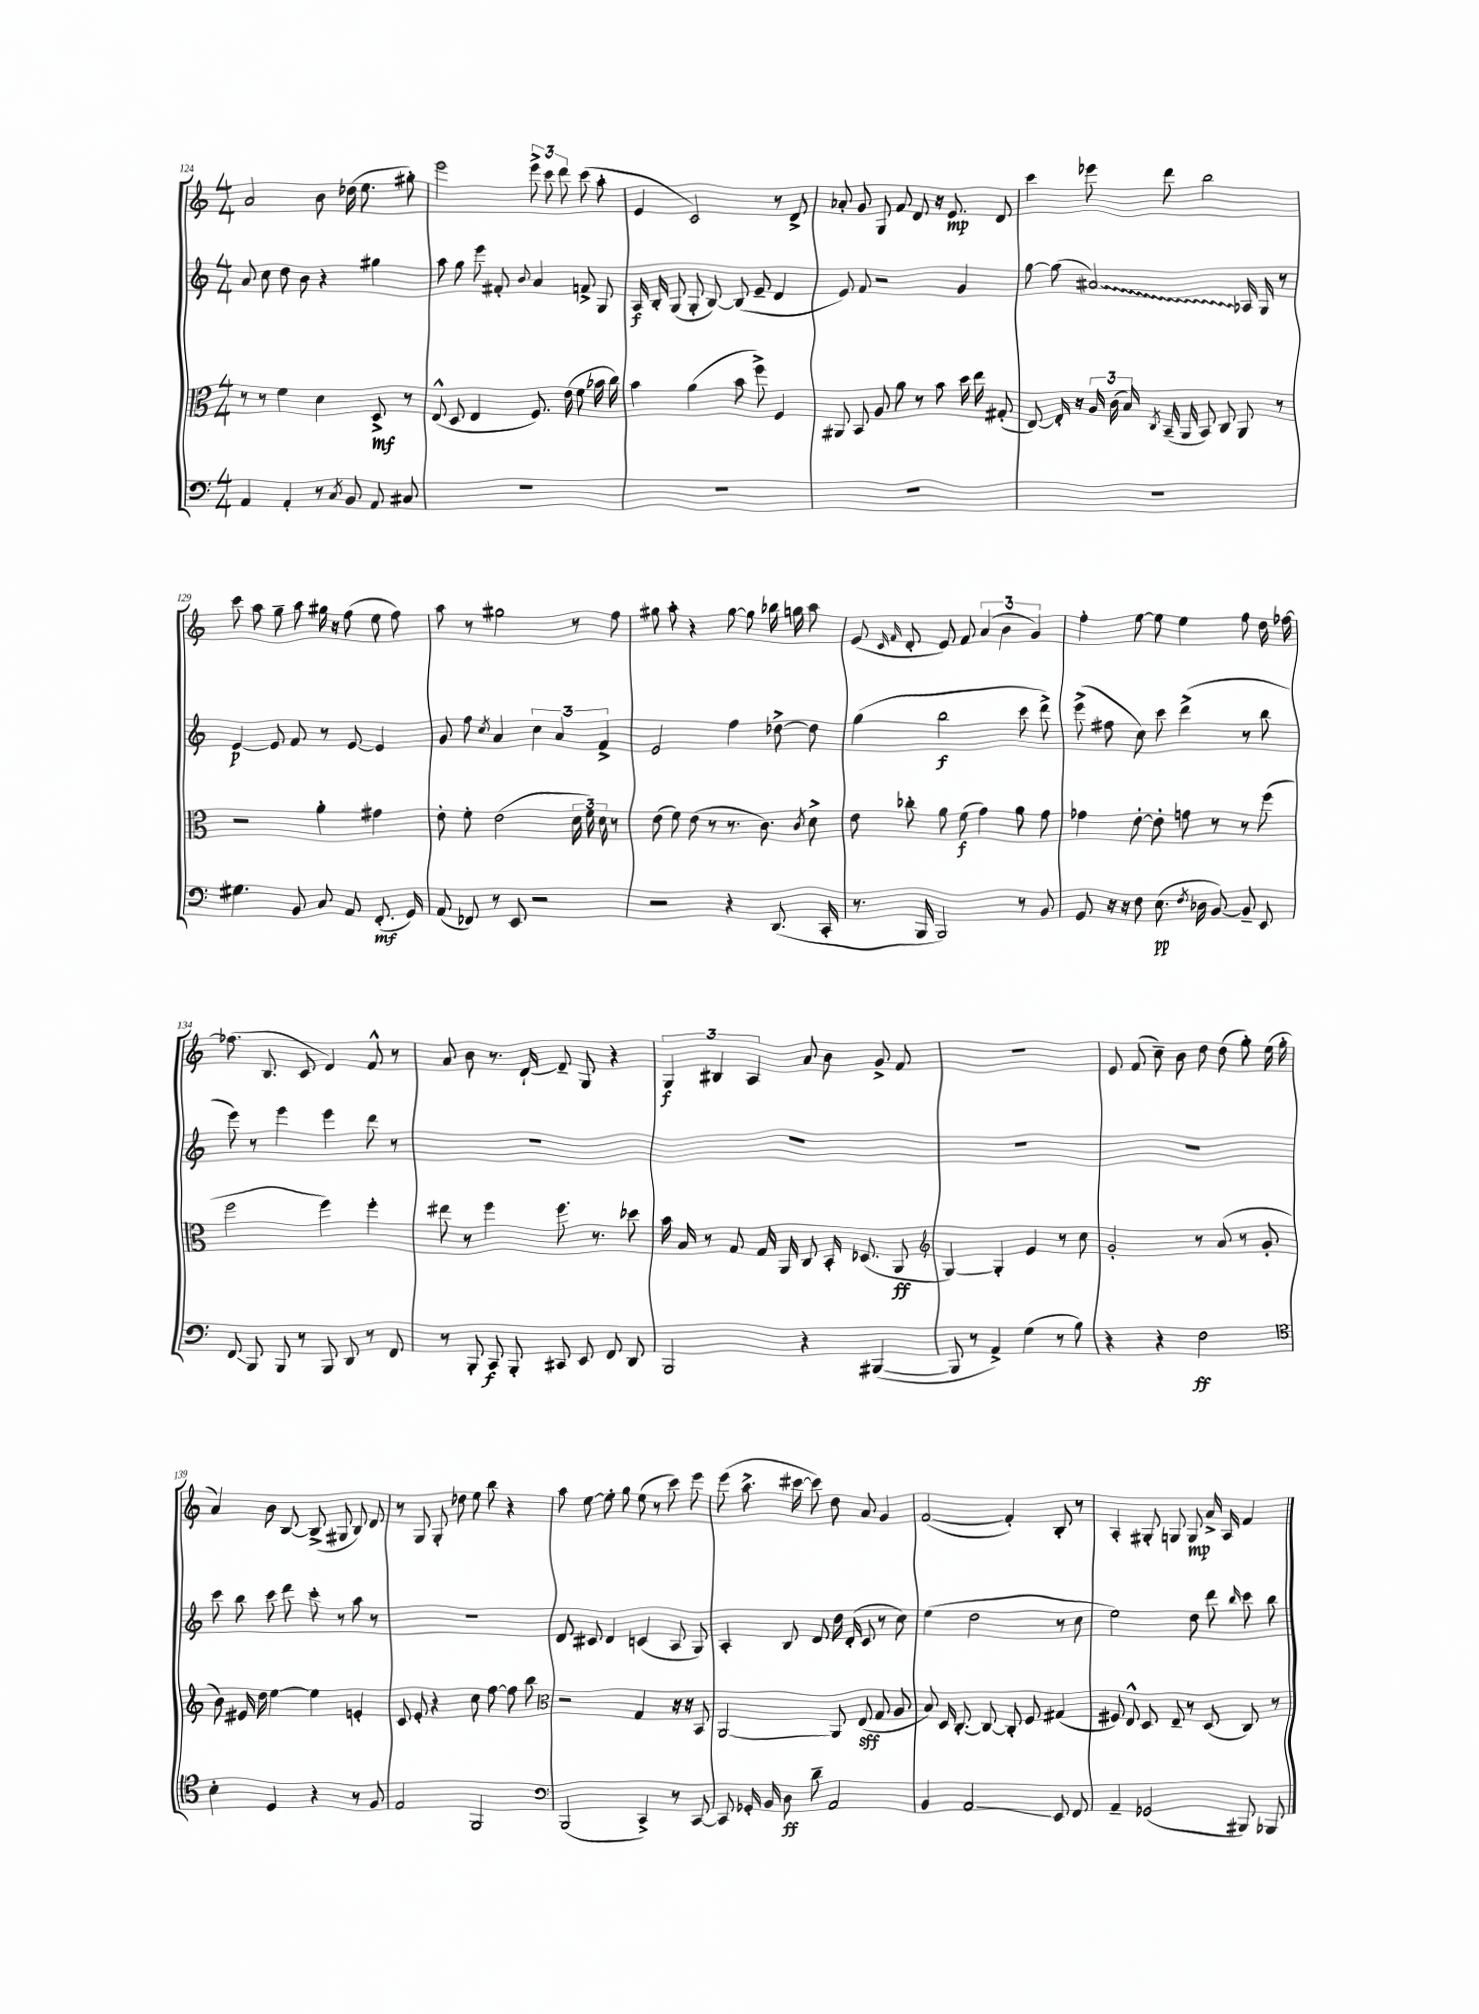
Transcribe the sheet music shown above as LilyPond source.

<<
\new StaffGroup <<
\new Staff = "s0" {
    \clef treble \key c \major \numericTimeSignature \time 4/4
    \autoBeamOff a'2 b'8 des''16( e''8. gis''8-.) |
    e'''2 \tuplet 3/2 { e'''8-> c'''8 d'''8 } c'''8( a''8-. |
    e'4 c'2) r8 d'8-> |
    aes'8-. g'8 g8 f'8 d'8 r16 e'8.\mp d'8 |
    c'''4 ees'''8 d'''8 b''2 |
    c'''8 a''8 g''8-- a''8 gis''16 r16 f''8( e''8 f''8) |
    a''8 r8 gis''2 r8 f''8 |
    gis''8 a''8-. r4 gis''8~ gis''8 bes''16 g''16 a''8 |
    e'8( \grace { c'16 f'16 } d'8-. e'8) f'8 \tuplet 3/2 { a'4( b'4 g'4) } |
    f''4-. e''8~ e''8 e''4 f''8 d''16 fes''16~ |
    fes''8.( b8. c'8 d'4) f'8-^ r8 |
    a'8 b'8 r8. d'16~-! d'8-- g8 r4 |
    \tuplet 3/2 { g4\f bis4 a4 } a'8 b'8 g'8-> f'8 |
    R1 |
    e'8 f'8( c''8--) b'8 d''8 d''8( g''8-.) e''16( g''16-. |
    a'4) b'8 b8~ b8->( gis8 b8) d'8 |
    r8 g8 g8-. des''8 e''8 b''8 r4 |
    a''8 e''8~ e''8-. g''8 e''8( r8 c'''8) e'''8 |
    e'''8( a''8.-> cis'''16~ cis'''8) d''8 a'8 g'4 |
    f'2~( f'4-.) b8-. r8 |
    a4-. gis8-. g8 g8\mp a'16-> a16 f'4 \bar "|." |
}
\new Staff = "s1" {
    \clef treble \key c \major \numericTimeSignature \time 4/4
    \autoBeamOff a'8 c''8 d''8 b'8 r4 gis''4 |
    a''8 g''8 e'''8 fis'8-. \appoggiatura { b'8 } a'4 f'8-> g8 |
    a16\f b16-. g8( g8-. b8~) b8( e'8-- d'4 |
    e'8) f'8 r2 g'4 |
    g''8~ g''8( \once \override Glissando.style = #'zigzag ais'2\glissando) aes16 g16 r8 |
    e'4~\p e'8 f'8 r8 e'8~ e'4 |
    g'8 f''8 \acciaccatura { c''8 } a'4 \tuplet 3/2 { c''4 a'4 f'4-> } |
    e'2 f''4 des''8~-> des''8 |
    g''4( b''2\f c'''8 d'''8->) |
    e'''8->( fis''8 c''8) c'''8 d'''4->( r8 b''8 |
    e'''8) r8 e'''4 e'''4 d'''8 r8 |
    R1 |
    R1 |
    R1 |
    R1 |
    c'''8 b''8 c'''8 d'''8 c'''8-. r8 a''8 r8 |
    r1 |
    d'8 cis'8 d'4 c'4( a8 g8) |
    a4-. b8 d'8 d''16 d'16-.( c'8 r8 c''8) |
    e''4( d''2 r8 c''8 |
    e''2) d''8 d'''8 \grace { b''16 } c'''8 b''8 \bar "|." |
}
\new Staff = "s2" {
    \clef alto \key c \major \numericTimeSignature \time 4/4
    \autoBeamOff r8 r8 f'4 d'4 d8->\mf r8 |
    e8-^( d8 e4 f8.) e'16( f'8 bes'16 c''16) |
    b'4 a'4( b'8 f''8->) f4 |
    ais,8 b,8 a8 a'8 r8 b'8 d''16 e''16 gis8-.( |
    e8~) e16-. r16 \tuplet 3/2 { a16 c'16( b16) } \acciaccatura { c8 } b,16--( a,16 b,8) c8 a,8 r8 |
    r2 a'4-. gis'4 |
    e'8-. f'8-. e'2( \tuplet 3/2 { d'16 f'16) d'16 } r8 |
    e'8( f'8) e'8( r8 r8. c'8.) \acciaccatura { c'8 } d'8-> |
    e'8 ces''8-. a'8 f'8\f( g'4) a'8 g'8 |
    ges'4 e'8~-. e'8-. g'8 r8 r8 f''8( |
    f''2 f''4) f''4-. |
    eis''8 r8 f''4 f''8. r8. des''8 |
    b'16 b16 r8 g8 g16 a,16 c8 b,16-. des8.( a,8\ff |
    \clef treble g4~) g4-. e'4 r8 c''8 |
    g'2-. r8 a'8( r8 g'8-. |
    b'8) eis'16 d''16 e''4~ e''4 e'4-. |
    c'8 e'8-. r4 c''8 f''8~ f''8 b''8 |
    \clef alto r2 g4 r16 r16 b,8 |
    a,2~ a,8 e8\sff( g8 a8 |
    b8) d16 c8.~-. c8~ c8-. f8 gis4( |
    fis8) e8-^ d8 e8-- r8 d8( c8) r8 \bar "|." |
}
\new Staff = "s3" {
    \clef bass \key c \major \numericTimeSignature \time 4/4
    \autoBeamOff a,4 a,4-. r8 \acciaccatura { c8 } b,8 a,8 cis8 |
    R1 |
    R1 |
    R1 |
    R1 |
    gis4. b,8 c8 a,8 f,8.-.\mf( g,16) |
    a,8( fes,8) r8 e,8 r2 |
    r2 r4 d,8.( c,16-. |
    r8. b,,16 b,,2) r8 b,8 |
    g,8 r16 r16 f8 e8.\pp( \acciaccatura { f8 } des16 b,8~) b,8-- e,8 |
    f,8\glissando b,,8 b,,8 r8 b,,8 d,8 r8 f,8 |
    r8 b,,8-. c,8\f b,,8-. cis,8 e,8 f,8 d,8 |
    b,,2 r4 bis,,4~( |
    bis,,8 r8 a,4->) g4( r8 b8) |
    r4 r4 f2\ff |
    \clef tenor b4-. d4 r4 r8 f8 |
    e2 f,2 |
    \clef bass b,,2( c,4->) r8 c,8~ |
    c,8 ges,16-. b,16 d8\ff d'8-- a,2 |
    b,4 a,2\glissando e,8 f,8 |
    a,4-- ges,2( bis,,8) bes,,8 \bar "|." |
}
>>
>>
\layout { \context { \Score currentBarNumber = #124 } }
